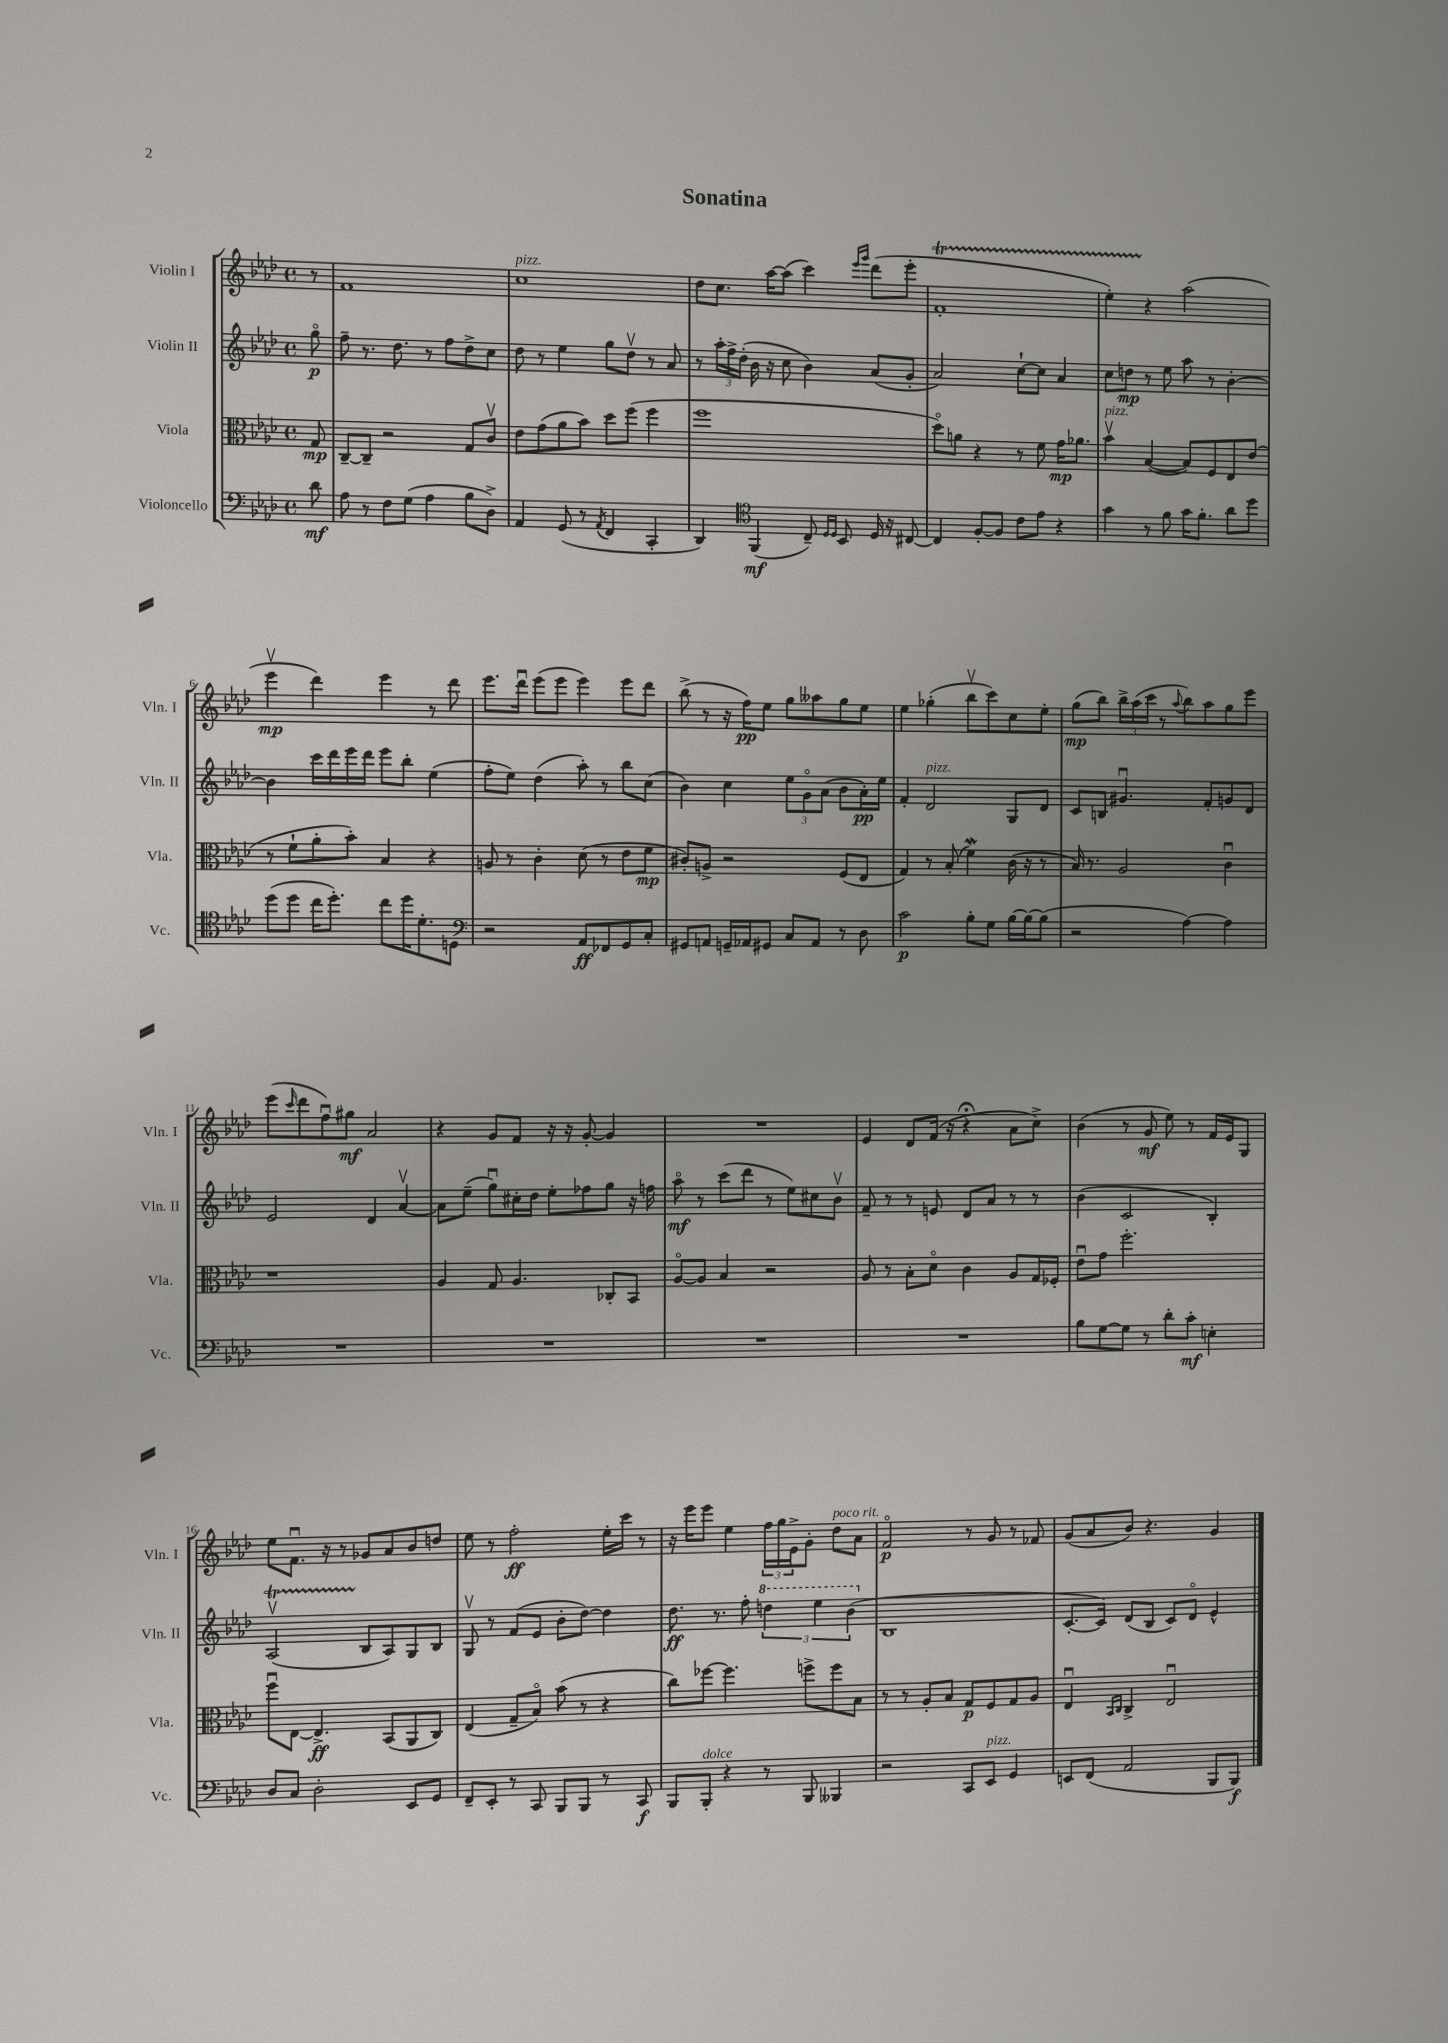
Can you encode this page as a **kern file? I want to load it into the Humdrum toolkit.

**kern	**kern	**kern	**kern
*staff4	*staff3	*staff2	*staff1
*clefF4	*clefC3	*clefG2	*clefG2
*k[b-e-a-d-]	*k[b-e-a-d-]	*k[b-e-a-d-]	*k[b-e-a-d-]
*M4/4	*M4/4	*M4/4	*M4/4
*met(c)	*met(c)	*met(c)	*met(c)
8d-	8G	8ggo	8r
=	=	=	=
8A-	[8C~	8ff~	1f
8r	8C~]	8.r	.
8F	2r	.	.
.	.	8.dd-	.
(8G	.	.	.
4A-	.	8r	.
.	.	8ff	.
8B-	8G	8dd-^	.
8D-^)	8cv	8cc	.
=	=	=	=
4AA-	8e-	8dd-	1cc
.	(8g	8r	.
(8GG	8a-	4ee-	.
8r	8b-)	.	.
8qAA-	.	.	.
4FF	8dd-	8gg	.
.	(8ff	8dd-v	.
4CC'	4ff	8r	.
.	.	8a-	.
=	=	=	=
4DD-)	1ff	8r	8dd-
.	.	24aa-'	8.cc
.	.	24ff^	.
.	.	(24dd-'	.
*clefC4	*	*	*
(4FF	.	16b-	.
.	.	16r	[16aa-
.	.	8cc	(8aa-]
8C~)	.	4b-)	4ccc)
16qqD-	.	.	.
16qqD-	.	.	.
8BB-	.	.	.
.	.	.	16qqeee-
.	.	.	16qqggg
16D-	.	(8a-	(8ddd-
16r	.	.	.
[8C#	.	8g'	8eee-'
=	=	=	=
4C#]	8dd-o)	2a-)	1f'
.	8a	.	.
[8F'	4r	.	.
8F]	.	.	.
8c	8r	[8cc`	.
8e-	8f	8cc]	.
4r	16g	4a-	.
.	8.a-	.	.
=	=	=	=
4g	4b-v	8cc	4ee-')
.	.	8dd	.
8r	([4B-	8r	4r
8f	.	8ee-	.
16g	8B-])	8aa-	(2aa-
8.f'	.	.	.
.	8F	8r	.
8a-	8E-	[4b-'	.
8dd-	(8e-	.	.
=	=	=	=
(8dd-	8r	4b-]	4eee-v
8dd-	8f`	.	.
16cc	8a-'	16ccc	4ddd-)
8.dd-')	.	16ddd-	.
.	8b-')	16eee-	.
.	.	16ddd-	.
8cc	4B-	8eee-	4eee-
16dd-	.	8bb-'	.
8.d-'	.	.	.
.	4r	(4ee-	8r
8D	.	.	8ddd-
=	=	=	=
*clefF4	*	*	*
2r	8A	8ff'	8.eee-
.	8r	8ee-)	.
.	.	.	16ddd-u
.	4c'	(4dd-	(8eee-
.	.	.	8eee-
8AA-	(8d-	8aa-')	4eee-)
8FF-	8r	8r	.
8GG	8e-	8bb-	8eee-
8C'	8f	(8cc	8ddd-
=	=	=	=
8GG#	8c#')	4b-)	(8bb-^
8AA	8A^	.	8r
16GG~	2r	4cc	16r
16AA-	.	.	16ff)
8GG#	.	.	8ee-
8C	.	12ee-	8gg
.	.	12go	.
8AA-	.	.	8aa--
.	.	(12a-	.
8r	(8F	8b-	8gg
8D-	8E-	16a-')	8ee-
.	.	16ee-	.
=	=	=	=
2c	4G)	4f'	4ee-
.	8r	2d-	(4gg-'
.	(8B-'	.	.
8B-'	4f)	.	8bb-v
8G	.	.	8ccc)
[16B-	(16c	8G	8cc
16B-_	16r	.	.
(8B-]	8r	8d-	8ee-'
=	=	=	=
2r	16B-)	8c	(8gg
.	8.r	.	.
.	.	8B	8bb-)
.	2A-	4.g#u	24bb-^
.	.	.	(24aa-
.	.	.	24ccc
.	.	.	8r
.	.	.	8qqaa-
[4A-)	.	.	8bb-)
.	.	8f'	8aa-
4A-]	4cu	8g	8gg
.	.	8d-	8eee-
=	=	=	=
1r	1r	2e-	(8eee-
.	.	.	16qqccc
.	.	.	8ddd-
.	.	.	8ffu)
.	.	.	8gg#
.	.	4d-	2a-
.	.	[4a-v	.
=	=	=	=
1r	4A-	8a-]	4r
.	.	(8ee-~	.
.	8G	8ggu)	8g
.	4.A-	16cc#'	8f
.	.	16dd-	.
.	.	8ee-'	16r
.	.	.	16r
.	.	8ff-	[8g'
.	8C-'	8gg	4g]
.	8BB-	16r	.
.	.	16ff	.
=	=	=	=
1r	[8A-o	8aa-o	1r
.	8A-]	8r	.
.	4B-	(8ccc	.
.	.	8ddd-	.
.	2r	8r	.
.	.	8ee-)	.
.	.	8cc#	.
.	.	8b-v	.
=	=	=	=
1r	8A-	8f~	4e-
.	8r	8r	.
.	8B-'	8r	8d-
.	8d-o	8e	(16f
.	.	.	16r
.	4c	8d-	4r;
.	.	8a-	.
.	8A-	8r	8a-
.	16G	8r	8cc^)
.	16F-'	.	.
=	=	=	=
8B-	8e-u	(4b-	(4b-
[8G	8g	.	.
8G]	2.ff'	2c	8r
8r	.	.	8g
8d-'	.	.	8ee-)
8c'	.	.	8r
4E'	.	4B-')	16f
.	.	.	16e-
.	.	.	8G
=	=	=	=
8D-	8ffu	(2A-v	8ee-
8C	[8E-	.	8.fu
2D-'	4.E-^]	.	.
.	.	.	16r
.	.	.	8r
.	.	8B-	8g-
.	(8BB-	8A-)	8a-
8EE-	8AA-	8G	8b-
8GG	8C)	8B-	8dd
=	=	=	=
8FF~	(4E-	8Gv	8ee-
8EE-'	.	8r	8r
8r	8G~	(8f	2ff'
8CC	8B-o)	8e-	.
8BBB-	(8b-	8b-'	.
8BBB-	8r	[8dd-)	.
8r	4r	4dd-]	16ee-'
.	.	.	16ccc
8CC	.	.	8r
=	=	=	=
8BBB-	8cc)	8.dd-	16r
.	.	.	16eee-
8BBB-'	[8ff-	.	8eee-
.	.	8.r	.
4r	4.ff-]	.	4ee-
.	.	8ff'	.
8r	.	6ddd	24ff
.	.	.	24gg
.	.	.	24e-^
8BBB-	8ff^	.	8g'
.	.	6eee-	.
4BBB--	8ff	.	8dd-
.	.	(6bb-	.
.	8B-	.	8a-
=	=	=	=
2r	8r	1B-	2fo
.	8r	.	.
.	8A-'	.	.
.	8B-	.	.
8CC	8G	.	8r
8EE-	8F	.	8g
4GG	8G	.	8r
.	8A-	.	8f-
=	=	=	=
8EE	4E-u	[8.c'	(8g
(8FF	.	.	8a-
.	.	16c])	.
.	16qqBB-	.	.
.	16qqC	.	.
2AA-	4C^	(8d-	8b-)
.	.	8B-	4.r
.	2E-u	8c)	.
.	.	8d-o	.
8BBB-	.	4e-^^	4g
8BBB-)	.	.	.
==	==	==	==
*-	*-	*-	*-
